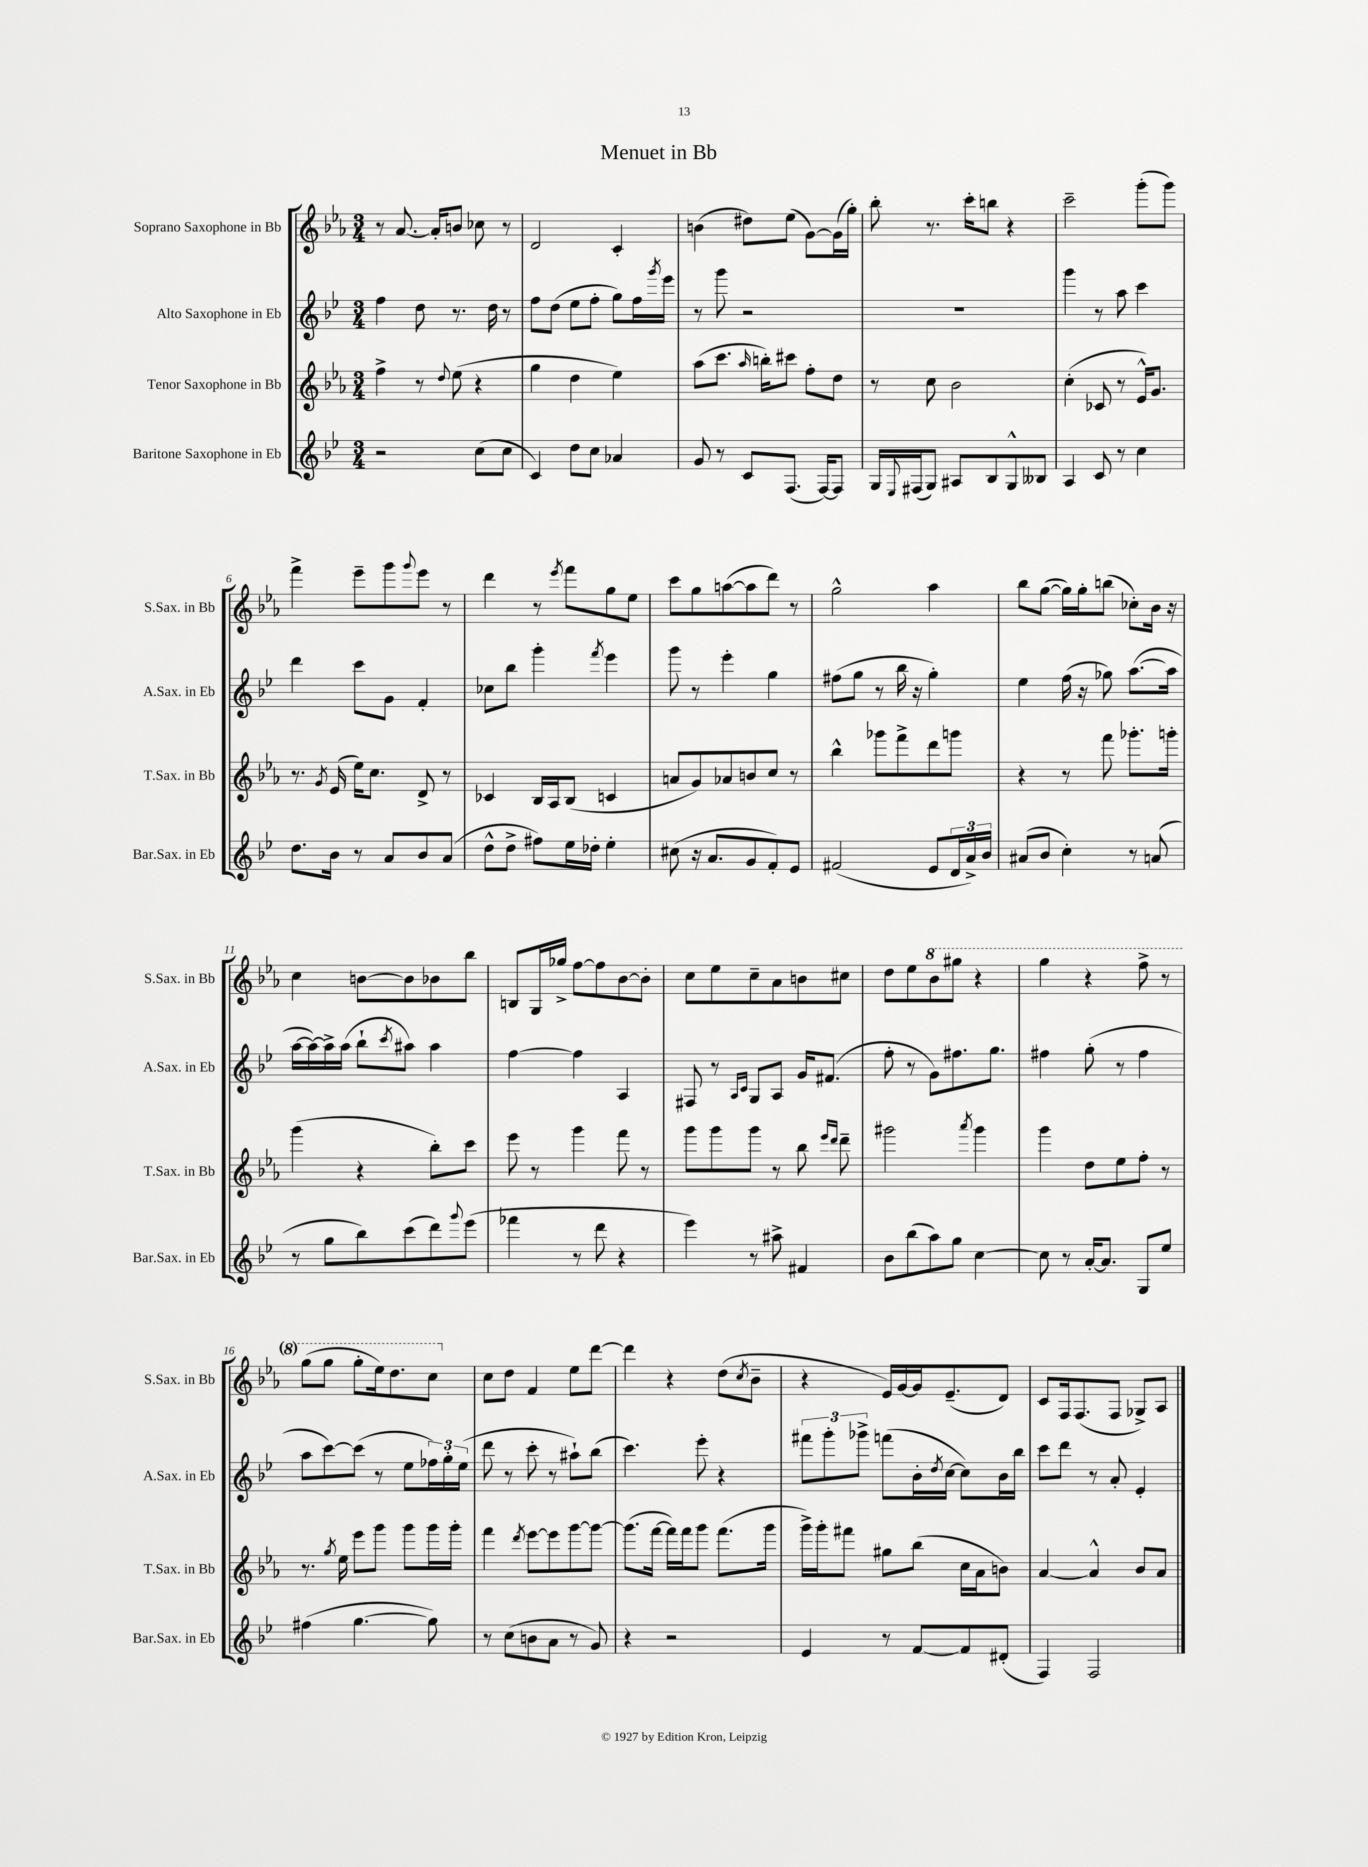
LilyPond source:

\header { title = "Menuet in Bb" }
<<
\new StaffGroup <<
\new Staff = "s0" \with { instrumentName = "Soprano Saxophone in Bb" shortInstrumentName = "S.Sax. in Bb" } {
    \clef treble \key ees \major \numericTimeSignature \time 3/4
    r8 aes'8.~ aes'16-. b'8 ces''8 r8 |
    d'2 c'4-. |
    b'4( dis''8) ees''8( g'8~) g'16( g''16-.) |
    bes''8-. r8. c'''16-. b''8 r4 |
    c'''2-- g'''8-.( g'''8) |
    f'''4-> ees'''8-- g'''8 \appoggiatura { g'''8 } ees'''8 r8 |
    d'''4 r8 \acciaccatura { ees'''8 } f'''8 g''8 ees''8 |
    c'''8 g''8 a''8~( a''8 d'''8) r8 |
    g''2-^ aes''4 |
    bes''8 g''8~( g''16) g''16-. b''8( ces''8-.) bes'16 r16 |
    c''4 b'8~ b'8 bes'8 bes''8 |
    b8 g16 ges''16-> f''8~ f''8 bes'8~ bes'8-. |
    c''8 ees''8 c''8-- aes'8 b'8 cis''8 |
    d''8 ees''8 \ottava #1 bes''8 gis'''8 r4 |
    g'''4 r4 f'''8-> r8 |
    g'''8( g'''8 g'''8-. ees'''16) d'''8. c'''8 \ottava #0 |
    c''8 d''8 f'4 ees''8 d'''8~ |
    d'''4 r4 d''8( \acciaccatura { c''8 } bes'8-- |
    r4 ees'16) g'16~ g'16 ees'8.--( d'8) |
    c'8 f16 f8.( f8 ges8->) aes8 \bar "|." |
}
\new Staff = "s1" \with { instrumentName = "Alto Saxophone in Eb" shortInstrumentName = "A.Sax. in Eb" } {
    \clef treble \key bes \major \numericTimeSignature \time 3/4
    f''4 d''8 r8. d''16 r8 |
    f''8 d''8( ees''8 f''8-. g''8) f''16 \acciaccatura { g'''8 } ees'''16 |
    r8 g'''8 r2 |
    R2. |
    g'''4 r8 a''8 c'''4 |
    d'''4 c'''8 g'8 f'4-. |
    ces''8 bes''8 g'''4-. \acciaccatura { f'''8 } ees'''4 |
    g'''8 r8 ees'''4-. g''4 |
    fis''8( g''8 r8 bes''16 r16 g''4-.) |
    ees''4 f''16( r16 ges''8) a''8.~( a''16 |
    a''16~ a''16~) a''16-> a''16( bes''8-! \acciaccatura { c'''8 } ais''8) ais''4 |
    f''4~ f''4 a4 |
    fis8 r8 \grace { a16 c'16 } g8 a8 g'16 fis'8.( |
    f''8-. r8 g'8) fis''8. g''8. |
    fis''4 g''8-.( r8 fis''4 |
    a''8 c'''8~) c'''8( r8 ees''8 \tuplet 3/2 { fes''16) g''16-. ees''16( } |
    d'''8 r8 c'''8-. r8 ais''8-!) bes''8( |
    c'''4.) ees'''8-. r4 |
    \tuplet 3/2 { fis'''8 g'''8-. ges'''8-> } f'''8( bes'16-. \acciaccatura { d''8 } c''16~ c''8) bes'16 bes''16 |
    c'''8 d'''8 r8 a'8-. ees'4-. \bar "|." |
}
\new Staff = "s2" \with { instrumentName = "Tenor Saxophone in Bb" shortInstrumentName = "T.Sax. in Bb" } {
    \clef treble \key ees \major \numericTimeSignature \time 3/4
    f''4-> r8 \appoggiatura { d''8 } ees''8( r4 |
    g''4 d''4 ees''4) |
    aes''8( c'''8. \grace { aes''16 } b''16-.) cis'''8 f''8-. d''8 |
    r8 c''8 bes'2 |
    c''4-.( ces'8 r8 ees'16-^) g'8. |
    r8. \acciaccatura { g'8 } ees'16( ees''16) c''8. d'8-> r8 |
    ces'4 bes16 aes16 bes8( c'4 |
    a'8 g'8) aes'8 b'8 c''8 r8 |
    bes''4-^ ges'''8 f'''8-> d'''8 g'''8 |
    r4 r8 f'''8 ges'''8.-. g'''16-. |
    g'''4( r4 bes''8-.) c'''8 |
    ees'''8 r8 g'''4 f'''8 r8 |
    g'''8 g'''8 g'''8 r8 bes''8 \grace { ees'''16 d'''16 } d'''8-- |
    gis'''2 \acciaccatura { aes'''8 } gis'''4 |
    g'''4 d''8 ees''8 f''8-. r8 |
    r8. \acciaccatura { g''8 } ees''16 ees'''8 g'''8 g'''8 g'''16 g'''16-. |
    f'''4 \acciaccatura { d'''8 } ees'''8~ ees'''8 g'''8~ g'''8~ |
    g'''8.( f'''16~ f'''16) f'''16 g'''8 f'''8.( g'''16 |
    g'''16->) g'''16-. fis'''8 gis''8 bes''8( c''16 aes'16 b'8) |
    aes'4~ aes'4-^ bes'8 aes'8 \bar "|." |
}
\new Staff = "s3" \with { instrumentName = "Baritone Saxophone in Eb" shortInstrumentName = "Bar.Sax. in Eb" } {
    \clef treble \key bes \major \numericTimeSignature \time 3/4
    r2 c''8( c''8 |
    c'4) d''8 c''8 aes'4 |
    g'8 r8 c'8 f8.( f16~) f8 |
    g16 \appoggiatura { ees8 } fis16( g8) ais8 bes8 g8-^ beses8 |
    a4 c'8 r8 c''4 |
    d''8. bes'16 r8 a'8 bes'8 a'8( |
    d''8-^ d''8-> fis''8) ees''16 des''16-. ees''4-. |
    cis''8( r16 a'8. g'8 f'8-.) ees'8 |
    fis'2( ees'8 \tuplet 3/2 { d'16 a'16->) bes'16 } |
    ais'8( bes'8 c''4-.) r8 a'8( |
    r8 g''8 bes''8) c'''8( d'''8) \appoggiatura { g'''8 } ees'''8( |
    fes'''4 r8 d'''8 r4 |
    ees'''4) r8 ais''8-> fis'4 |
    bes'8 bes''8( a''8) g''8 c''4~ |
    c''8 r8 a'16~-. a'8. g8 ees''8 |
    fis''4( g''4.~ g''8) |
    r8 c''8( b'8 a'8 r8 g'8) |
    r4 r2 |
    ees'4 r8 f'8~ f'8 dis'8-.( |
    f4) f2 \bar "|." |
}
>>
>>
